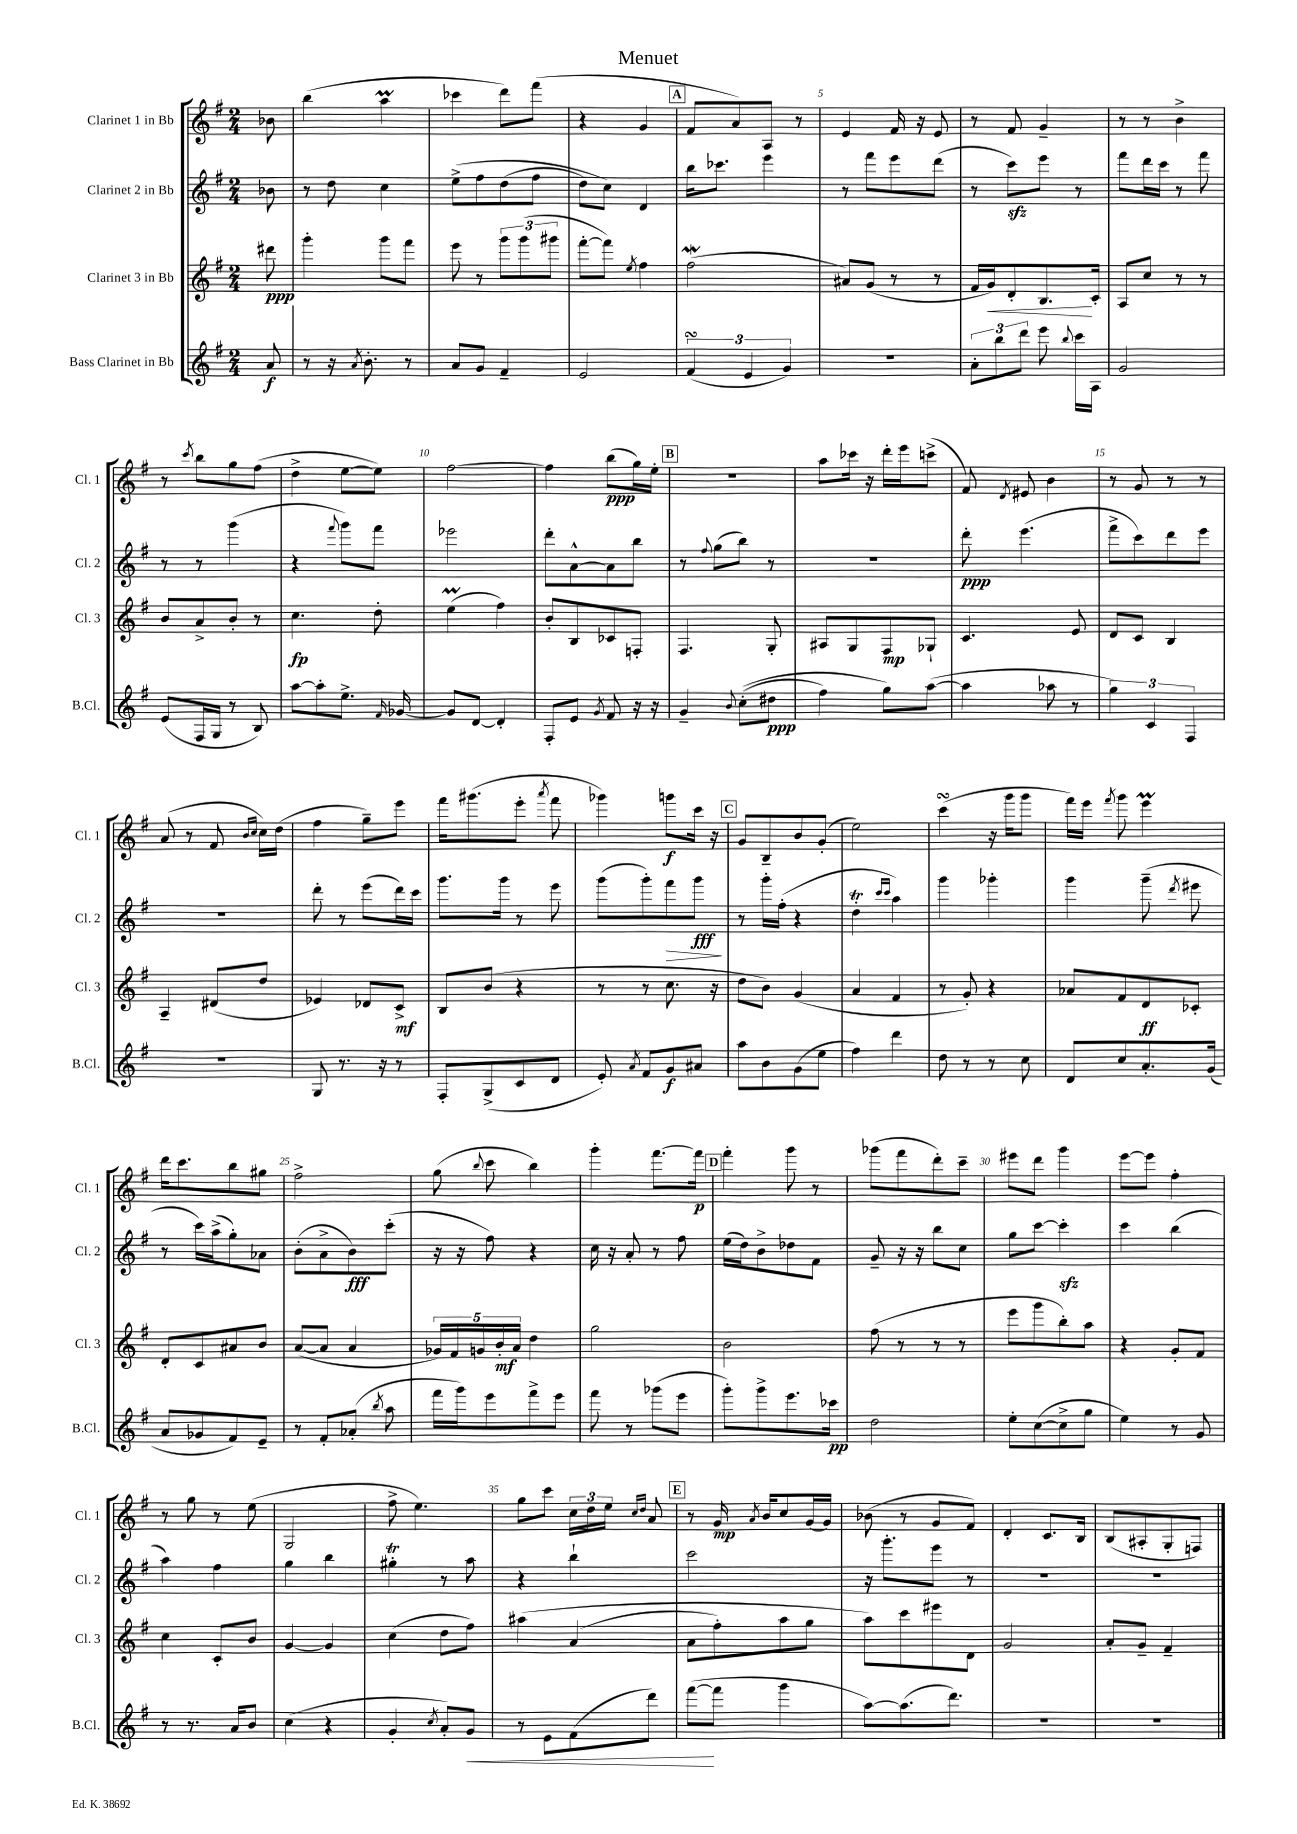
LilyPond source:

\header { title = "Menuet" }
<<
\new StaffGroup <<
\new Staff = "s0" \with { instrumentName = "Clarinet 1 in Bb" shortInstrumentName = "Cl. 1" } {
    \clef treble \key g \major \numericTimeSignature \time 2/4 \partial 8
    \autoBeamOff bes'8 |
    b''4( a''4\prall |
    ces'''4 d'''8[) fis'''8]( |
    r4 g'4 |
    \mark \markup { \box "A" } fis'8[ a'8) a8] r8 |
    e'4 fis'16 r16 e'8 |
    r8 fis'8 g'4-- |
    r8 r8 b'4-> |
    r8 \acciaccatura { c'''8 } b''8[ g''8 fis''8]( |
    d''4-> e''8[~ e''8]) |
    fis''2~ |
    fis''4 b''8[\ppp( g''16) e''16]-. |
    \mark \markup { \box "B" } r2 |
    a''8[ ces'''16] r16 d'''16[-. e'''16 c'''8]->( |
    fis'8) \acciaccatura { d'8 } eis'8 b'4 |
    r8 g'8 r8 r8 |
    a'8( r8 fis'8 \grace { b'16[ c''16] } c''16[) d''16]( |
    fis''4 g''8[--) e'''8] |
    fis'''16[ gis'''8.( e'''8]-. \acciaccatura { a'''8 } fis'''8 |
    ges'''4) g'''8[\f c'''16] r16 |
    \mark \markup { \box "C" } g'8[ b8-- b'8 g'8]-.( |
    e''2) |
    c'''4\turn( r16 g'''16[ g'''8] |
    fis'''16[) e'''16] \acciaccatura { fis'''8 } g'''8 e'''4\prall |
    d'''16[ c'''8. b''8 gis''8] |
    fis''2-> |
    g''8( \appoggiatura { b''8 } c'''8 b''4) |
    g'''4-. fis'''8.[~ fis'''16]\p |
    \mark \markup { \box "D" } fis'''4-. g'''8 r8 |
    ges'''8[( fis'''8 d'''8-.) c'''8]-- |
    eis'''8[ d'''8] g'''4 |
    e'''8[~ e'''8] fis''4-. |
    r8 g''8 r8 e''8( |
    g2 |
    fis''8-> e''4.) |
    g''8[ c'''8] \tuplet 3/2 { c''16[ d''16 e''16] } \grace { c''16[ d''16] } a'8 |
    \mark \markup { \box "E" } r8 g'16\mp \acciaccatura { a'8 } b'16[ c''8 g'16~ g'16] |
    bes'8( r8 g'8[ fis'8]) |
    d'4-. c'8.[ b16] |
    b8[( ais8-. g8-. f8]) \bar "|." |
}
\new Staff = "s1" \with { instrumentName = "Clarinet 2 in Bb" shortInstrumentName = "Cl. 2" } {
    \clef treble \key g \major \numericTimeSignature \time 2/4 \partial 8
    \autoBeamOff bes'8 |
    r8 d''8 c''4 |
    e''8[->\( fis''8 d''8( fis''8] |
    d''8[) c''8]\) d'4 |
    \mark \markup { \box "A" } b''16[ ces'''8.] e'''4 |
    r8 fis'''8[ e'''8 d'''8]( |
    r8 c'''8[\sfz) e'''8] r8 |
    fis'''8[ d'''16 c'''16] r8 fis'''8 |
    r8 r8 g'''4( |
    r4 \appoggiatura { fis'''8 } g'''8[) fis'''8] |
    ees'''2 |
    d'''8[-. a'8~-^ a'8 b''8] |
    \mark \markup { \box "B" } r8 \appoggiatura { fis''8 } g''8[( b''8]) r8 |
    R2 |
    d'''8-.\ppp e'''4.( |
    fis'''8[-> c'''8) d'''8 e'''8] |
    R2 |
    d'''8-. r8 e'''8[( d'''16) c'''16] |
    g'''8.[ g'''16] r8 e'''8 |
    g'''8[( g'''8-.) fis'''8\> g'''8]\fff\! |
    \mark \markup { \box "C" } r8 g'''16[-. fis''16]-.( r4 |
    d''4-.\trill \grace { c'''16[ c'''16] } a''4) |
    g'''4 ges'''4-. |
    g'''4 g'''8--( \acciaccatura { d'''8 } eis'''8 |
    r8 c'''16[) a''16->( g''8-.) aes'8] |
    b'8[-.( a'8-> b'8\fff) c'''8]-.( |
    r16 r16 fis''8) r4 |
    c''16 r16 a'8-. r8 fis''8 |
    \mark \markup { \box "D" } e''16[( d''16) b'8-> des''8 fis'8] |
    g'8-- r16 r16 b''8[ c''8] |
    g''8[ c'''8]~ c'''4-.\sfz |
    c'''4 b''4( |
    a''4) fis''4 |
    g''4 b''4 |
    gis''4-.\trill r8 a''8 |
    r4 b''4-! |
    \mark \markup { \box "E" } c'''2 |
    r16 g'''8.[-. e'''8] r8 |
    R2 |
    R2 \bar "|." |
}
\new Staff = "s2" \with { instrumentName = "Clarinet 3 in Bb" shortInstrumentName = "Cl. 3" } {
    \clef treble \key g \major \numericTimeSignature \time 2/4 \partial 8
    \autoBeamOff dis'''8\ppp |
    g'''4-. g'''8[ fis'''8] |
    e'''8 r8 \tuplet 3/2 { g'''8[ g'''8( gis'''8] } |
    fis'''8[~-. fis'''8]) \acciaccatura { e''8 } fis''4 |
    \mark \markup { \box "A" } fis''2\mordent( |
    ais'8[) g'8]( r8 r8 |
    fis'16[ g'16\<) d'8-. b8.\! c'16]-. |
    a8[ c''8] r8 r8 |
    b'8[ a'8-> b'8]-. r8 |
    c''4.\fp d''8-. |
    e''4\prall( fis''4) |
    b'8[-. b8 ces'8 f8]-. |
    \mark \markup { \box "B" } fis4. g8-. |
    ais8[ g8 fis8\mp ges8]-! |
    c'4. e'8 |
    d'8[ c'8] b4 |
    a4-- dis'8[( d''8] |
    ees'4) des'8[ c'8]->\mf |
    b8[ b'8]( r4 |
    r8 r8 c''8. r16 |
    \mark \markup { \box "C" } d''8[ b'8]) g'4( |
    a'4 fis'4 |
    r8 g'8-.) r4 |
    aes'8[ fis'8 d'8\ff ces'8]-. |
    d'8[-. c'8 ais'8 b'8] |
    a'8[~( a'8] a'4 |
    \tuplet 5/4 { ges'16[) fis'16 g'16 b'16-.\mf a'16] } d''4 |
    g''2 |
    \mark \markup { \box "D" } b'2 |
    fis''8( r8 r8 r8 |
    e'''8[ g'''8 b''8-.) a''8] |
    r4 g'8[-. fis'8] |
    c''4 c'8[-. b'8] |
    g'4~ g'4 |
    c''4( d''8[ fis''8]) |
    ais''4\( a'4( |
    \mark \markup { \box "E" } a'8[ fis''8-.) a''8 g''8] |
    a''8[\) c'''8 eis'''8 d'8] |
    g'2 |
    a'8[-. g'8]-- fis'4-- \bar "|." |
}
\new Staff = "s3" \with { instrumentName = "Bass Clarinet in Bb" shortInstrumentName = "B.Cl." } {
    \clef treble \key g \major \numericTimeSignature \time 2/4 \partial 8
    \autoBeamOff a'8\f |
    r8 r16 \acciaccatura { a'8 } b'8.-. r8 |
    a'8[ g'8] fis'4-- |
    e'2 |
    \mark \markup { \box "A" } \tuplet 3/2 { fis'4\turn( e'4 g'4) } |
    R2 |
    \tuplet 3/2 { a'8[-. b''8 d'''8] } e'''8 \appoggiatura { b''8 } c'''16[ a16] |
    g'2 |
    e'8[( fis16 g16] r8 b8) |
    a''8[~ a''8-. e''8.]-> \grace { fis'16 } ges'16~ |
    ges'8[ d'8]~ d'4-. |
    fis8[-. e'8] \acciaccatura { g'8 } fis'8 r16 r16 |
    \mark \markup { \box "B" } g'4-- \appoggiatura { b'8 } c''8[-.(\( dis''8]\ppp |
    fis''4) g''8[\) a''8]~( |
    a''4 aes''8 r8 |
    \tuplet 3/2 { g''4) c'4 fis4 } |
    r2 |
    g8 r8. r16 r8 |
    fis8[-. g8->( c'8 d'8] |
    e'8-.) \acciaccatura { a'8 } fis'8[ g'8\f ais'8] |
    \mark \markup { \box "C" } a''8[ b'8 g'8( e''8] |
    fis''4) d'''4 |
    d''8 r8 r8 c''8 |
    d'8[ c''8 a'8.-. g'16]( |
    a'8[ ges'8 fis'8) e'8]-- |
    r8 fis'8[-. aes'8]-.( \acciaccatura { b''8 } a''8 |
    fis'''16[ g'''16) e'''8 fis'''8-> e'''8] |
    fis'''8 r8 ges'''8[( e'''8] |
    \mark \markup { \box "D" } g'''8[-.) g'''8-> e'''8. ces'''16]\pp |
    d''2 |
    e''8[-. c''8~( c''8-> g''8] |
    e''4) r8 g'8 |
    r8 r8. a'16[ b'8] |
    c''4( r4 |
    g'4-. \acciaccatura { c''8 } a'8[-.) g'8]\< |
    r8 e'8[ fis'8( d'''8]) |
    \mark \markup { \box "E" } fis'''8[~\!( fis'''8] g'''4 |
    a''8[~) a''8.( d'''8.]) |
    R2 |
    R2 \bar "|." |
}
>>
>>
\layout { \context { \Score \override BarNumber.break-visibility = ##(#f #t #t) barNumberVisibility = #(every-nth-bar-number-visible 5) } }
